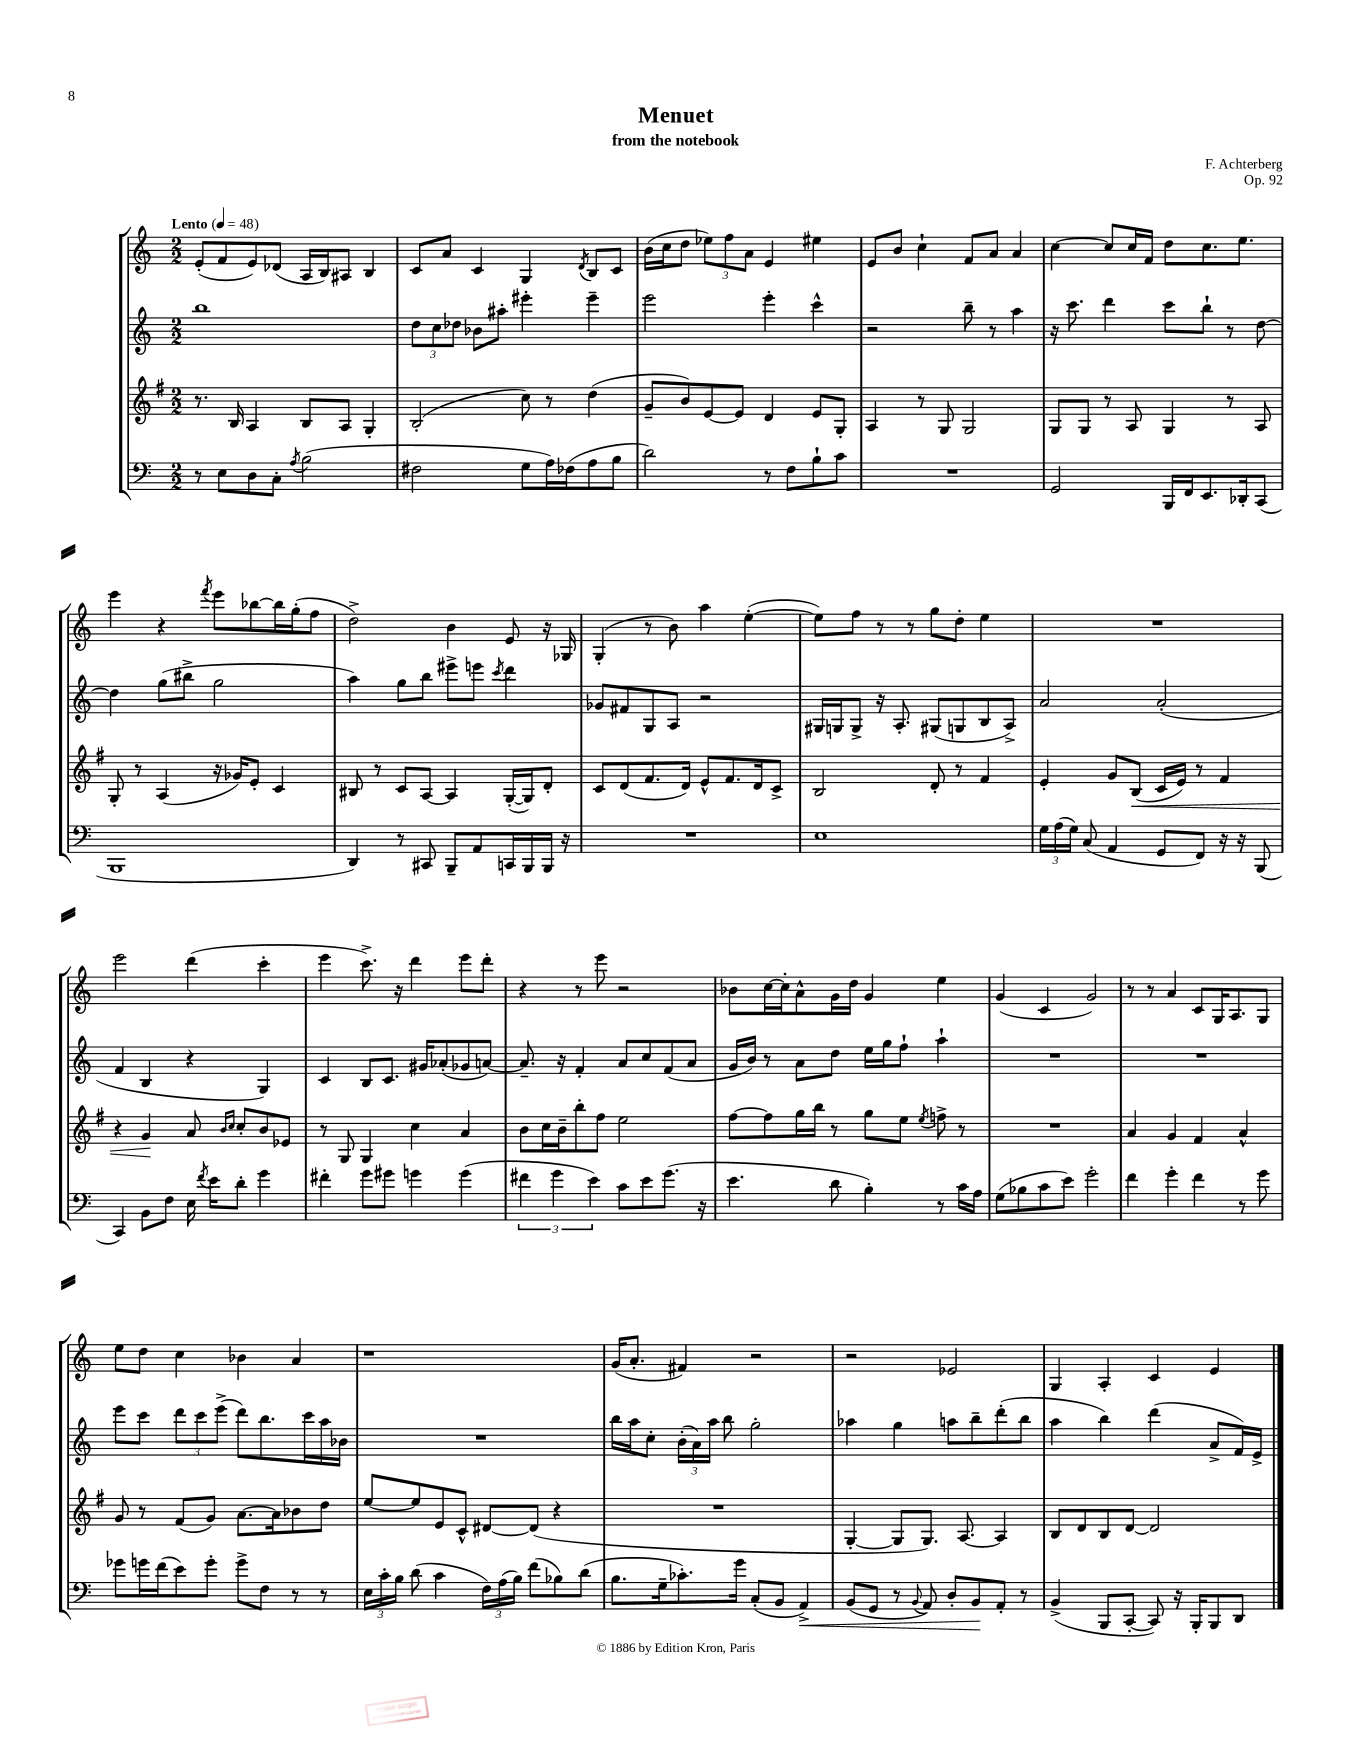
\header { title = "Menuet" composer = "F. Achterberg" subtitle = "from the notebook" opus = "Op. 92" }
<<
\new StaffGroup <<
\new Staff = "s0" {
    \clef treble \key c \major \numericTimeSignature \time 2/2 \tempo "Lento" 4 = 48
    \autoBeamOff e'8[-.( f'8 e'8) des'8]( a16[ b16) ais8] b4 |
    c'8[ a'8] c'4 g4 \acciaccatura { d'8 } b8[ c'8] |
    b'16[( c''16 d''8] \tuplet 3/2 { ees''8[) f''8 a'8] } e'4 eis''4 |
    e'8[ b'8] c''4-! f'8[ a'8] a'4 |
    c''4~ c''8[ c''16 f'16] d''8[ c''8. e''8.] |
    e'''4 r4 \acciaccatura { f'''8 } e'''8[ bes''8~ bes''16 g''16-.( f''8] |
    d''2->) b'4 e'8 r16 ges16 |
    g4-.( r8 b'8) a''4 e''4~-.( |
    e''8[) f''8] r8 r8 g''8[ d''8]-. e''4 |
    R1 |
    e'''2 d'''4( c'''4-. |
    e'''4 c'''8.->) r16 d'''4 e'''8[ d'''8]-. |
    r4 r8 e'''8 r2 |
    bes'8[ c''16~ c''16-. a'8-^ g'16 d''16] g'4 e''4 |
    g'4( c'4 g'2) |
    r8 r8 a'4 c'8[ g16 a8. g8] |
    e''8[ d''8] c''4 bes'4 a'4 |
    r1 |
    g'16[( a'8.]-. fis'4) r2 |
    r2 ees'2 |
    g4 a4-. c'4 e'4 \bar "|." |
}
\new Staff = "s1" {
    \clef treble \key c \major \numericTimeSignature \time 2/2
    \autoBeamOff b''1 |
    \tuplet 3/2 { d''8[ c''8 des''8] } bes'8[ ais''8]-. eis'''4-. eis'''4-- |
    e'''2 e'''4-. c'''4-^ |
    r2 b''8-- r8 a''4 |
    r16 c'''8. d'''4 c'''8[ b''8]-! r8 d''8~ |
    d''4 g''8[( bis''8]-> g''2 |
    a''4) g''8[ b''8] eis'''8[-> e'''8] \acciaccatura { c'''8 } d'''4 |
    ges'8[ fis'8 g8 a8] r2 |
    gis16[ g16 g8]-> r16 a8.-. gis8[( g8 b8 a8]->) |
    a'2 a'2-.( |
    f'4 b4 r4 g4) |
    c'4 b8[ c'8.] gis'16[ aes'8-.( ges'8 a'8]~) |
    a'8.-- r16 f'4-. a'8[ c''8 f'8( a'8] |
    g'16[ b'16]) r8 a'8[ d''8] e''16[ g''16 f''8]-! a''4-! |
    R1 |
    R1 |
    e'''8[ c'''8] \tuplet 3/2 { d'''8[ c'''8 e'''8]->( } d'''8[) b''8. c'''16 a''16 bes'16] |
    R1 |
    b''16[ a''16 c''8]-. \tuplet 3/2 { b'16[-.( a'16) a''16] } b''8 g''2-. |
    aes''4 g''4 a''8[ b''8-- d'''8-.( b''8] |
    a''4 b''4) d'''4( a'8[-> f'16) e'16]-> \bar "|." |
}
\new Staff = "s2" {
    \clef treble \key g \major \numericTimeSignature \time 2/2
    \autoBeamOff r8. b16 a4 b8[ a8] g4-. |
    b2-.( c''8) r8 d''4( |
    g'8[-- b'8) e'8~ e'8] d'4 e'8[ g8]-. |
    a4 r8 g8 g2 |
    g8[ g8] r8 a8 g4 r8 a8 |
    g8-. r8 a4( r16 ges'16[) e'8]-. c'4 |
    bis8 r8 c'8[ a8]~ a4 g16[~-.( g16) d'8]-. |
    c'8[ d'8( fis'8. d'16]) e'8[-^ fis'8. d'16 c'8]-> |
    b2 d'8-. r8 fis'4 |
    e'4-. g'8[ b8]\<( c'16[ e'16]) r8 fis'4 |
    r4 g'4\! a'8 \grace { b'16[ c''16] } c''8[-. b'8 ees'8] |
    r8 g8 g4 c''4 a'4 |
    b'8[ c''16 b'16-- b''8-. fis''8] e''2 |
    fis''8[~ fis''8 g''16 b''16] r8 g''8[ e''8] \acciaccatura { e''8 } f''8-> r8 |
    R1 |
    a'4 g'4 fis'4 a'4-^ |
    g'8 r8 fis'8[( g'8]) a'8.[~ a'16 bes'8 d''8] |
    e''8[~ e''8 e'8 c'8]-^ dis'8[~ dis'8]( r4 |
    R1 |
    g4~-. g8[ g8.]) a8.~ a4 |
    b8[ d'8 b8 d'8]~ d'2 \bar "|." |
}
\new Staff = "s3" {
    \clef bass \key c \major \numericTimeSignature \time 2/2
    \autoBeamOff r8 e8[ d8 c8]-. \acciaccatura { a8 } b2( |
    fis2 g8[ a16) fes16( a8 b8] |
    d'2) r8 f8[ b8-! c'8] |
    R1 |
    g,2 b,,16[ f,16 e,8. des,16-. c,8]( |
    b,,1 |
    d,4) r8 cis,8 b,,8[-- a,8 c,16 b,,16 b,,16] r16 |
    R1 |
    e1 |
    \tuplet 3/2 { g16[ a16( g16]) } c8( a,4 g,8[ f,8]) r16 r16 b,,8( |
    c,4) b,8[ f8] e16 \acciaccatura { f'8 } e'16[ d'8]-. g'4 |
    fis'4-. g'8[ gis'8] g'4 g'4( |
    \tuplet 3/2 { fis'4 g'4 e'4) } c'8[ e'8 g'8.]( r16 |
    e'4. d'8 b4-.) r8 c'16[ a16] |
    g8[( bes8 c'8 e'8]) g'2-. |
    f'4 g'4-. f'4 r8 g'8 |
    ges'8[ g'16 f'16( e'8) g'8]-. g'8[-> f8] r8 r8 |
    \tuplet 3/2 { e16[ c'16-. b16] } d'8( c'4 \tuplet 3/2 { f16[) a16( b16]) } f'8[( bes8) d'8]( |
    b8.[ g16-- ces'8.-.) g'16] c8[-.( b,8] a,4->\<) |
    b,8[( g,8] r8 \appoggiatura { b,8 } a,8) d8[-. b,8\! a,8]-. r8 |
    b,4->( b,,8[ c,8]~-. c,8) r16 b,,16[-. b,,8 d,8] \bar "|." |
}
>>
>>
\layout { \context { \Score \remove "Bar_number_engraver" } }
